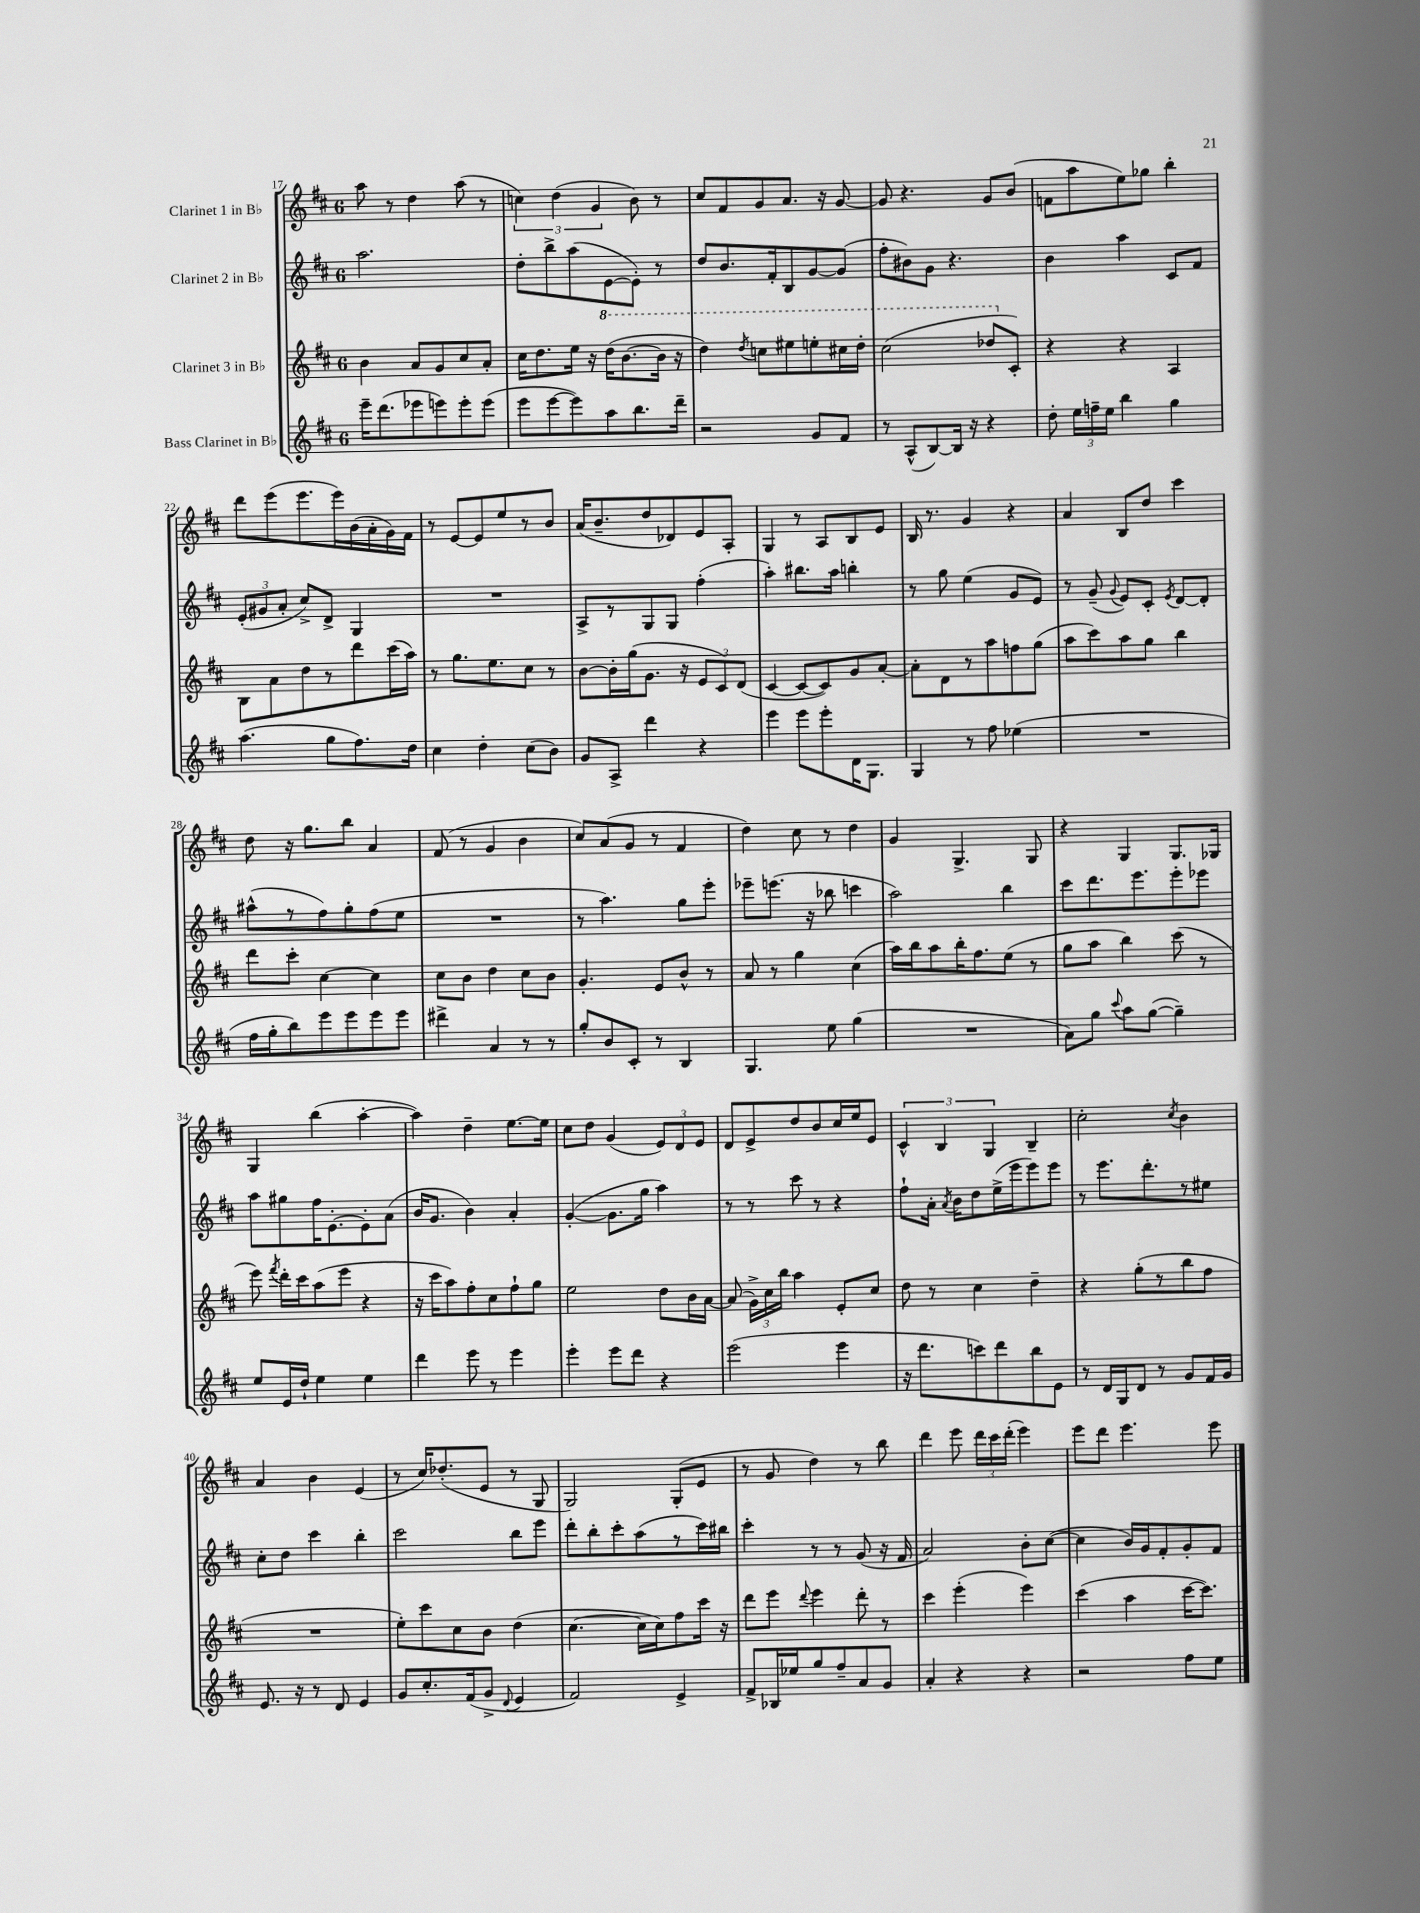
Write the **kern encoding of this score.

**kern	**kern	**kern	**kern
*staff4	*staff3	*staff2	*staff1
*clefG2	*clefG2	*clefG2	*clefG2
*k[f#c#]	*k[f#c#]	*k[f#c#]	*k[f#c#]
*M6/8	*M6/8	*M6/8	*M6/8
16eee~	4b	2.aa	8aa
(8.ddd	.	.	.
.	.	.	8r
8eee-	8a	.	4dd
8eee)	8g	.	.
8eee'	8cc#	.	(8aa
(8eee	8a'	.	8r
=	=	=	=
8eee	16cc#	8dd'	6cc)
.	8.dd	.	.
[8eee	.	8bb^	.
.	.	.	(6dd
8eee])	16ee	(8aa	.
.	16r	.	.
.	.	.	6g
8aa	(16ddd	[8e	.
.	[8.bb	.	.
8.bb	.	8e'])	8b)
.	16bb]	8r	8r
16ddd~	16r	.	.
=	=	=	=
2r	4ddd)	8dd	8cc#
.	.	8.b	8f#
.	8qddd	.	.
.	8ccc	.	8g
.	.	16f#'	.
.	8eee#	8B	8.a
8g	8eee'	[8g	.
.	.	.	16r
8f#	16ccc#	(8g]	[8g
.	16ddd'	.	.
=	=	=	=
8r	(2ccc#	8ff#'	8g]
(8A^^	.	8b#)	4.r
[8B)	.	8g	.
16B]	.	4.r	.
16r	.	.	.
4r	8ddd-	.	8g
.	8c#')	.	(8b
=	=	=	=
8dd'	4r	4b	8f
24ee	.	.	8aa
24ff~	.	.	.
24ee	.	.	.
4bb	4r	4aa	8ee)
.	.	.	8gg-
4gg	4A	8c#	4bb'
.	.	8f#	.
=	=	=	=
(4.aa	8B	(12e'	8ddd
.	.	12g#	.
.	8a	.	(8eee
.	.	12a'	.
.	8dd	8cc#^)	8.eee
8gg	8r	8d^	.
.	.	.	16eee)
8.ff#)	8ddd	4G	(16b
.	.	.	16a'
.	(16ccc#	.	16g)
16dd	16aa)	.	16f#
=	=	=	=
4cc#	8r	2.r	8r
.	8.gg	.	[8e
4dd'	.	.	8e]
.	8.ee	.	.
.	.	.	8ee
(8cc#	8cc#	.	8r
8b)	8r	.	8b
=	=	=	=
8g	[8b	8A^	(16a
.	.	.	8.b~
8A^	16b']	8r	.
.	(16gg	.	.
4ddd	8.g	8G	8dd
.	.	8G	8d-)
.	16r	.	.
4r	12e	(4ff#'	8e
.	12c#)	.	.
.	.	.	8A'
.	(12d	.	.
=	=	=	=
4eee	[4c#	4aa')	4G
8eee	8c#_	8.bb#	8r
8eee'	8c#])	.	8A
.	.	16aa	.
16d	8g	4bb'	8B
8.G	.	.	.
.	[8a'	.	8e
=	=	=	=
4G	8a']	8r	16B
.	.	.	8.r
.	8d	8gg	.
8r	8r	(4ee	4g
8ff#	8aa	.	.
(4ee-	8ff	8g	4r
.	(8gg	8e)	.
=	=	=	=
2.r	8aa	8r	4a
.	8ccc#)	(8g~	.
.	.	8qqg	.
.	8aa	8e)	8B
.	8gg	8c#'	8dd
.	.	8qe	.
.	4bb	[8d	4ccc#
.	.	8d']	.
=	=	=	=
16ff#	8ddd	(8aa#^^	8dd
16gg'	.	.	.
8bb)	8ccc#'	8r	16r
.	.	.	8.gg
8eee	[4cc#	8ff#)	.
8eee	.	8gg'	8bb
8eee	4cc#]	(8ff#	4a
8eee	.	8ee	.
=	=	=	=
4ddd#^	8cc#	2.r	(8f#
.	8b	.	8r
4a	4dd	.	4g
8r	8cc#	.	4b
8r	8b	.	.
=	=	=	=
8gg'	4.g'	8r	8cc#)
8b	.	4.aa)	(8a
8c#'	.	.	8g
8r	8e	.	8r
4B	8b^^	8gg	4f#
.	8r	8eee'	.
=	=	=	=
4.G	8a	8eee-~	4dd)
.	8r	(8.eee	.
.	4gg	.	8cc#
.	.	16r	.
8ee	.	8bb-	8r
(4gg	(4cc#	4ccc	4dd
=	=	=	=
2.r	16aa)	2aa)	4g
.	16bb	.	.
.	8aa	.	.
.	16bb'	.	4.G^
.	8.ff#	.	.
.	(8ee	4bb	.
.	8r	.	8G
=	=	=	=
8a)	8gg	8ccc#	4r
8gg	8aa	8.ddd	.
8qqccc#	.	.	.
8aa	4bb)	.	4G
.	.	8.eee	.
([8gg	.	.	.
4gg~])	(8ccc#	8eee'	8.G
.	8r	8eee-	.
.	.	.	16G-
=	=	=	=
8ee	8eee)	8aa	4G
.	8qfff#	.	.
16e	16ddd'	8gg#	.
16dd`	16ccc#	.	.
4ee	(8aa	16ff#	(4bb
.	.	[8.e'	.
.	8eee	.	.
4ee	4r	8e']	[4aa'
.	.	(8a	.
=	=	=	=
4ddd	16r	16b	4aa])
.	16ccc#	8.g	.
.	8aa)	.	.
8eee	8ff#'	4b)	4dd~
8r	8cc#	.	.
4eee	8ff#`	4a'	[8.ee
.	8gg	.	.
.	.	.	16ee]
=	=	=	=
4eee'	2ee	([4g'	8cc#
.	.	.	8dd
8eee	.	8.g]	(4g
8ddd	.	.	.
.	.	16gg	.
4r	8dd	4aa)	12e)
.	.	.	12d
.	16b	.	.
.	.	.	12e
.	[16a	.	.
=	=	=	=
(2eee	(8a]	8r	8d
.	24g^)	8r	8e^
.	24cc#	.	.
.	24bb	.	.
.	4aa	8ccc#	8dd
.	.	8r	8b
4eee	8e'	4r	16cc#
.	.	.	16ee
.	8cc#	.	8e
=	=	=	=
16r	8dd	8ff#`	6c#^^
8.ddd	.	.	.
.	8r	16a'	.
.	.	.	6B
.	.	8qa	.
.	.	16b	.
8ccc)	4cc#	8dd	.
.	.	.	6G
8ddd	.	(16ee^	.
.	.	16eee	.
8bb	4dd~	8eee)	4B~
8e	.	8eee	.
=	=	=	=
8r	4r	8r	2cc#'
16d	.	8.eee	.
16G	.	.	.
8d	(8gg'	.	.
.	.	8.ddd'	.
8r	8r	.	.
.	.	.	8qcc#
8g	8bb	8r	4b
16f#	8ff#	8ee#	.
16g	.	.	.
=	=	=	=
8.e	2.r	8cc#'	4a
.	.	8dd	.
16r	.	.	.
8r	.	4ccc#	4b
8d	.	.	.
4e	.	4bb'	(4e
=	=	=	=
8g	8ee')	2ccc#	8r
8.cc#'	8ccc#	.	16cc#)
.	.	.	(8.dd-'
.	8cc#	.	.
(16f#	.	.	.
8g^	8b	.	8e
8qqd	.	.	.
4e	(4dd	8bb	8r
.	.	8eee	8G
=	=	=	=
2f#)	[4.cc#	8ddd'	2G)
.	.	8bb'	.
.	.	8ccc#'	.
.	16cc#]	(8aa	.
.	16cc#)	.	.
4e^	8ff#	8r	(8G'
.	16ccc#	16ccc#)	8e
.	16r	16bb#	.
=	=	=	=
8f#^	8ddd	4ccc#'	8r
16B-	8eee	.	8g
16ee-	.	.	.
.	8qqddd	.	.
8gg	4eee	8r	4dd)
8ff#~	.	8r	.
8a	8ddd'	(8g	8r
8g	8r	16r	8bb
.	.	16f#	.
=	=	=	=
4a'	4ccc#	2a)	4ddd
4r	(4eee'	.	8eee
.	.	.	24ddd
.	.	.	24ccc#
.	.	.	(24ddd'
4r	4eee)	8b'	4eee)
.	.	([8cc#	.
=	=	=	=
2r	(4ccc#	4cc#]	8eee
.	.	.	8ddd
.	4aa	16b)	4.eee
.	.	16g	.
.	.	8f#'	.
8ff#	[16ccc#	8g'	.
.	8.ccc#])	.	.
8ee	.	8f#	8eee
==	==	==	==
*-	*-	*-	*-
